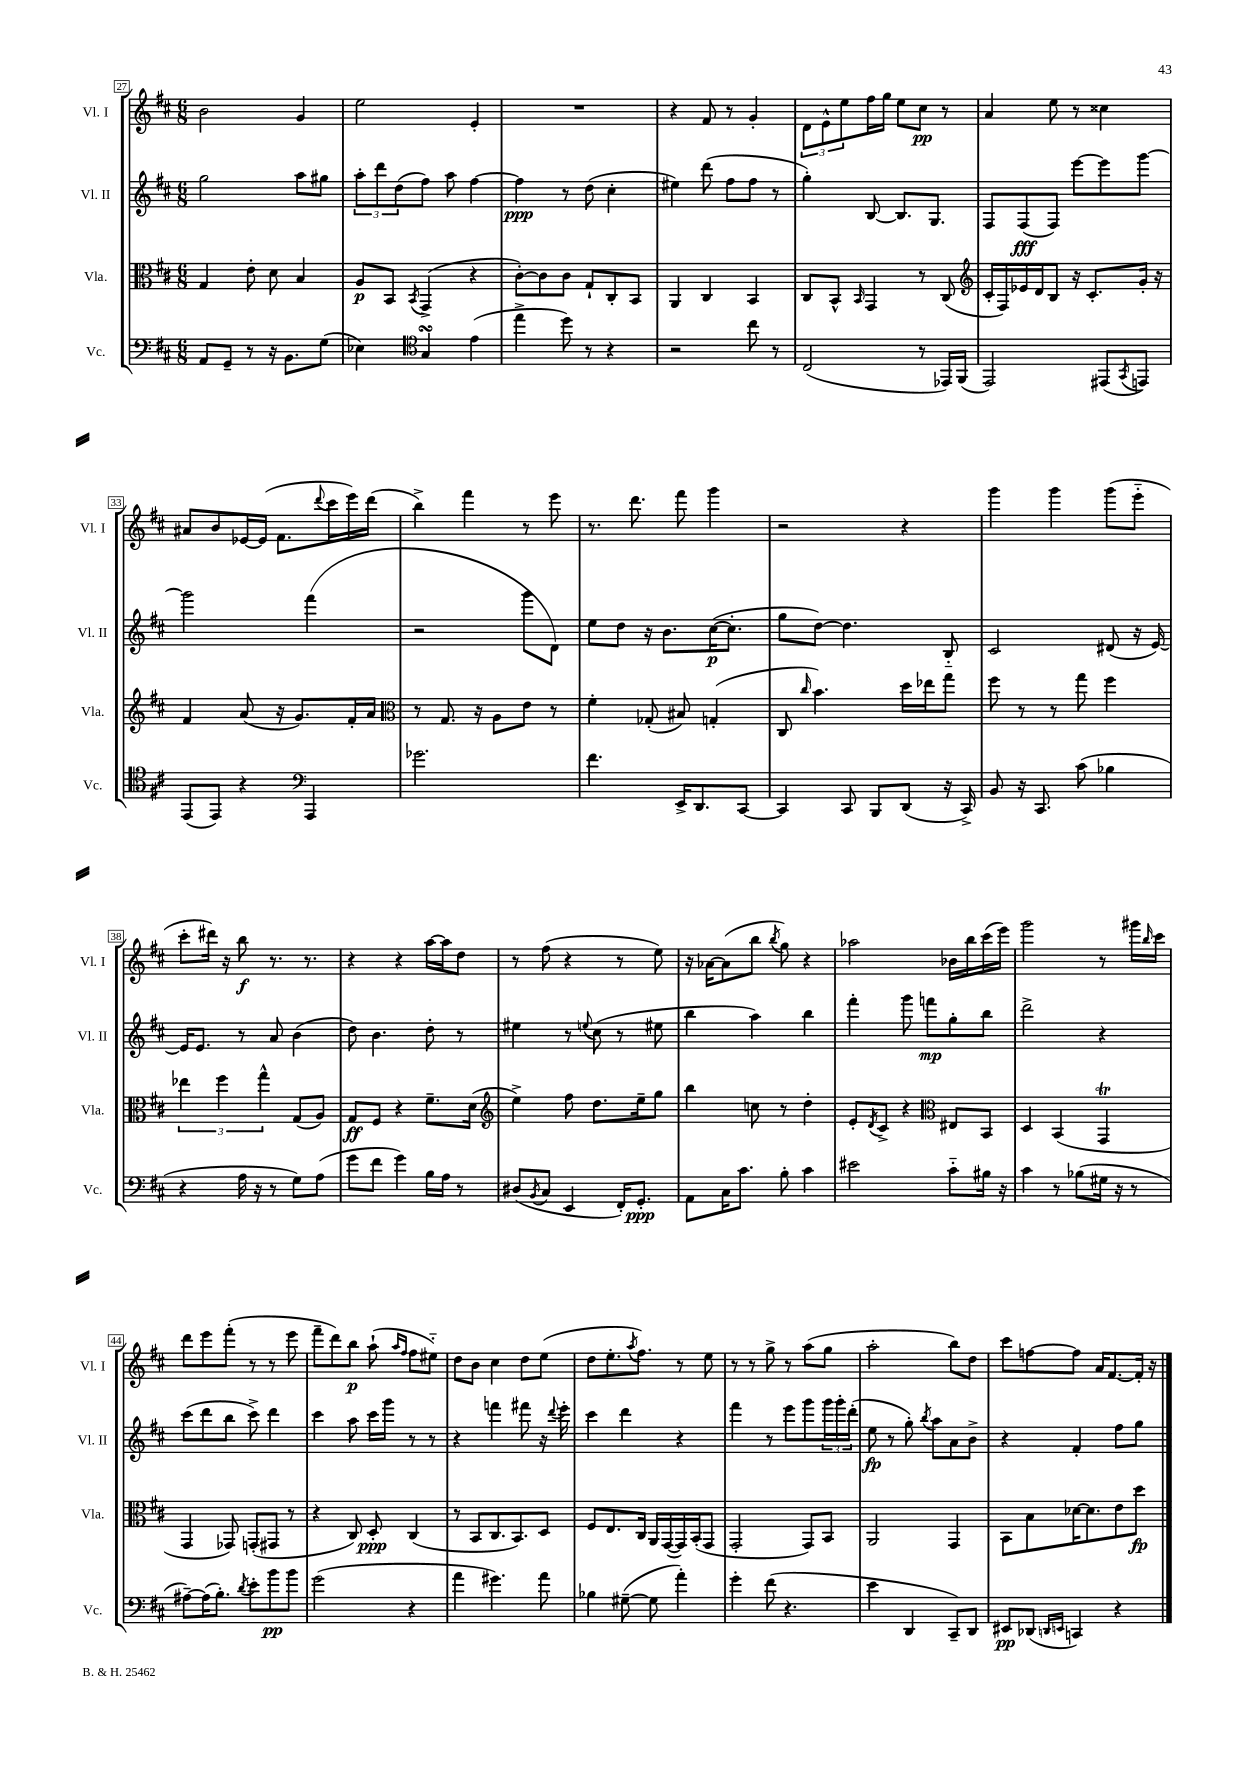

**kern	**kern	**kern	**kern
*staff4	*staff3	*staff2	*staff1
*clefF4	*clefC3	*clefG2	*clefG2
*k[f#c#]	*k[f#c#]	*k[f#c#]	*k[f#c#]
*M6/8	*M6/8	*M6/8	*M6/8
8AA	4G	2gg	2b
8GG~	.	.	.
8r	8e'	.	.
16r	8d	.	.
8.BB	.	.	.
.	4B	8aa	4g
(8G	.	8gg#	.
=	=	=	=
4E-)	8A	12aa'	2ee
.	.	12ddd	.
.	8BB	.	.
.	.	(12dd	.
*clefC4	*	*	*
.	8qBB	.	.
4G	(4GG^	8ff#)	.
.	.	8aa	.
(4e	4r	[4ff#	4e'
=	=	=	=
4ee^	[8c#')	4ff#]	2.r
.	8c#]	.	.
8dd)	8c#	8r	.
8r	8G`	(8dd	.
4r	8C#'	4cc#'	.
.	8BB	.	.
=	=	=	=
2r	4AA	4ee#)	4r
.	4C#	(8ddd	8f#
.	.	8ff#	8r
8cc#	4BB	8ff#	4g'
8r	.	8r	.
=	=	=	=
(2C#	8C#	4gg')	12d
.	.	.	12e^^
.	8BB^^	.	.
.	.	.	12ee
.	16qqBB	.	.
.	4GG	[8B	16ff#
.	.	.	16gg
.	.	8.B]	8ee
8r	8r	.	8cc#
.	.	8.G	.
16EE-)	(8C#	.	8r
(16FF#	.	.	.
=	=	=	=
*	*clefG2	*	*
2EE)	16c#'	8F#	4a
.	16F#)	.	.
.	16e-	(8F#	.
.	16d	.	.
.	8B	8F#)	8ee
.	16r	[8eee	8r
.	8.c#'	.	.
(8EE#	.	8eee]	4cc##
8qGG	.	.	.
8EE)	16g'	[8ggg	.
.	16r	.	.
=	=	=	=
(8EE	4f#	2ggg]	8a#
8EE)	.	.	8b
4r	(8a	.	[16e-
.	.	.	(16e-]
.	16r	.	8.f#
.	8.g)	.	.
*clefF4	*	*	*
4AAA	.	(4fff#	.
.	.	.	8qqddd
.	.	.	16ccc#
.	16f#'	.	16eee)
.	16a	.	(16ddd
=	=	=	=
*	*clefC3	*	*
2.g-	8r	2r	4bb^)
.	8.G	.	.
.	.	.	4fff#
.	16r	.	.
.	8A	.	.
.	8e	8ggg	8r
.	8r	8d)	8eee
=	=	=	=
4.f#	4f#'	8ee	8.r
.	.	8dd	.
.	.	.	8.ddd
.	(8G-'	16r	.
.	.	8.b	.
16EE^	8B#)	.	8fff#
8.DD	.	.	.
.	(4G'	([16cc#	4ggg
.	.	8.cc#']	.
[8CC#	.	.	.
=	=	=	=
4CC#]	8C#	8gg	2r
.	16qqcc#	.	.
.	4.b)	[8dd)	.
8CC#	.	4.dd]	.
8BBB	.	.	.
(8DD	16dd	.	4r
.	16ee-	.	.
16r	8gg	8B'~	.
16CC#^)	.	.	.
=	=	=	=
8BB	8ff#	2c#	4ggg
16r	8r	.	.
8.CC#	.	.	.
.	8r	.	4ggg
(8c#	8gg	.	.
4B-	4ff#	(8d#	(8ggg
.	.	16r	8eee'~
.	.	[16e)	.
=	=	=	=
4r	6ee-	16e]	8ccc#'
.	.	8.e	.
.	.	.	16ddd#)
.	6ff#	.	.
.	.	.	16r
16A	.	8r	8bb
16r	.	.	.
.	6gg^^	.	.
8r	.	8a	8.r
8G)	(8G	(4b	.
.	.	.	8.r
(8A	8A)	.	.
=	=	=	=
8g	8G	8dd)	4r
8f#	8F#	4.b	.
4g)	4r	.	4r
16B	8.f#~	8dd'	[16aa
16A	.	.	16aa]
8r	.	8r	8dd
.	(16d	.	.
=	=	=	=
*	*clefG2	*	*
(8D#	4ee^)	4ee#	8r
8qBB	.	.	.
8C#	.	.	(8ff#
4EE	8ff#	8r	4r
.	.	8qqee	.
.	8.dd	(8cc#	.
16FF#')	.	8r	8r
8.GG'	16ee~	.	.
.	8gg	8ee#	8ee)
=	=	=	=
8AA	4bb	4bb	16r
.	.	.	[16a-
16C#	.	.	(8a-]
8.c#	.	.	.
.	8cc	4aa)	8bb
.	.	.	8qbb
8B'	8r	.	8gg)
4c#	4dd'	4bb	4r
=	=	=	=
2e#	8e'	4fff#'	2aa-
.	8qd	.	.
.	8c#^	.	.
.	4r	8ggg	.
.	.	8fff	.
*	*clefC3	*	*
8c#'~	8E#	8gg'	16b-
.	.	.	16bb
16B#	8BB	8bb	(16ccc#
16r	.	.	16eee)
=	=	=	=
4c#	4D	2ddd^	2ggg
8r	(4BB	.	.
(8B-	.	.	.
16G#	4GG	4r	8r
16r	.	.	.
8r	.	.	16ggg#
.	.	.	16qqbb
.	.	.	16ccc#
=	=	=	=
[8A#~)	4GG	(8ccc#	8ddd
(16A#]	.	8ddd	8eee
8.B')	.	.	.
.	8GG-)	8bb	(8fff#'
8qd	.	.	.
8e'	(8GG'	8ccc#^)	8r
8b	8GG#	4ddd	8r
8b	8r	.	8eee
=	=	=	=
(2g	4r	4ccc#	8fff#~
.	.	.	8ddd)
.	8C#)	8aa	8bb
.	8D'	16ccc#	(8aa`
.	.	16ggg	.
.	.	.	16qqaa
.	.	.	16qqff#
4r	(4C#	8r	8ff#
.	.	8r	8ee#'~)
=	=	=	=
4a	8r	4r	8dd
.	8BB	.	8b
4.g#)	8.C#	4fff	4cc#
.	8.BB)	.	.
.	.	8fff#	8dd
8a	8D	16r	(8ee
.	.	8qqddd	.
.	.	16eee'	.
=	=	=	=
4B-	8F#	4ccc#	8dd
.	8.E	.	8.ee'
([8G#~	.	4ddd	.
.	.	.	8qaa
.	16C#	.	8.ff#)
8G#]	16AA	.	.
.	([16GG	.	.
4a')	16GG])	4r	8r
.	(16BB'	.	.
.	8GG	.	8ee
=	=	=	=
4g'	2GG'	4fff#	8r
.	.	.	8r
(8f#	.	8r	8gg^
4.r	.	8eee	8r
.	8GG)	8ggg	(8aa
.	8BB	24ggg	8gg
.	.	24ggg'	.
.	.	(24ddd'	.
=	=	=	=
4e	2AA	8ee	2aa'
.	.	8r	.
4DD	.	8gg')	.
.	.	8qbb	.
.	.	8aa	.
8CC#~)	4GG	8a	8bb)
8DD	.	8b^	8dd
=	=	=	=
8EE#	8BB	4r	8ccc#
(8DD-	8B	.	[8ff
16qqDD	.	.	.
16qqEE	.	.	.
4CC)	[16d-	4f#'	8ff]
.	8.d-]	.	.
.	.	.	16a
.	.	.	[8.f#
4r	8e	8ff#	.
.	8dd	8gg	16f#']
.	.	.	16r
==	==	==	==
*-	*-	*-	*-
